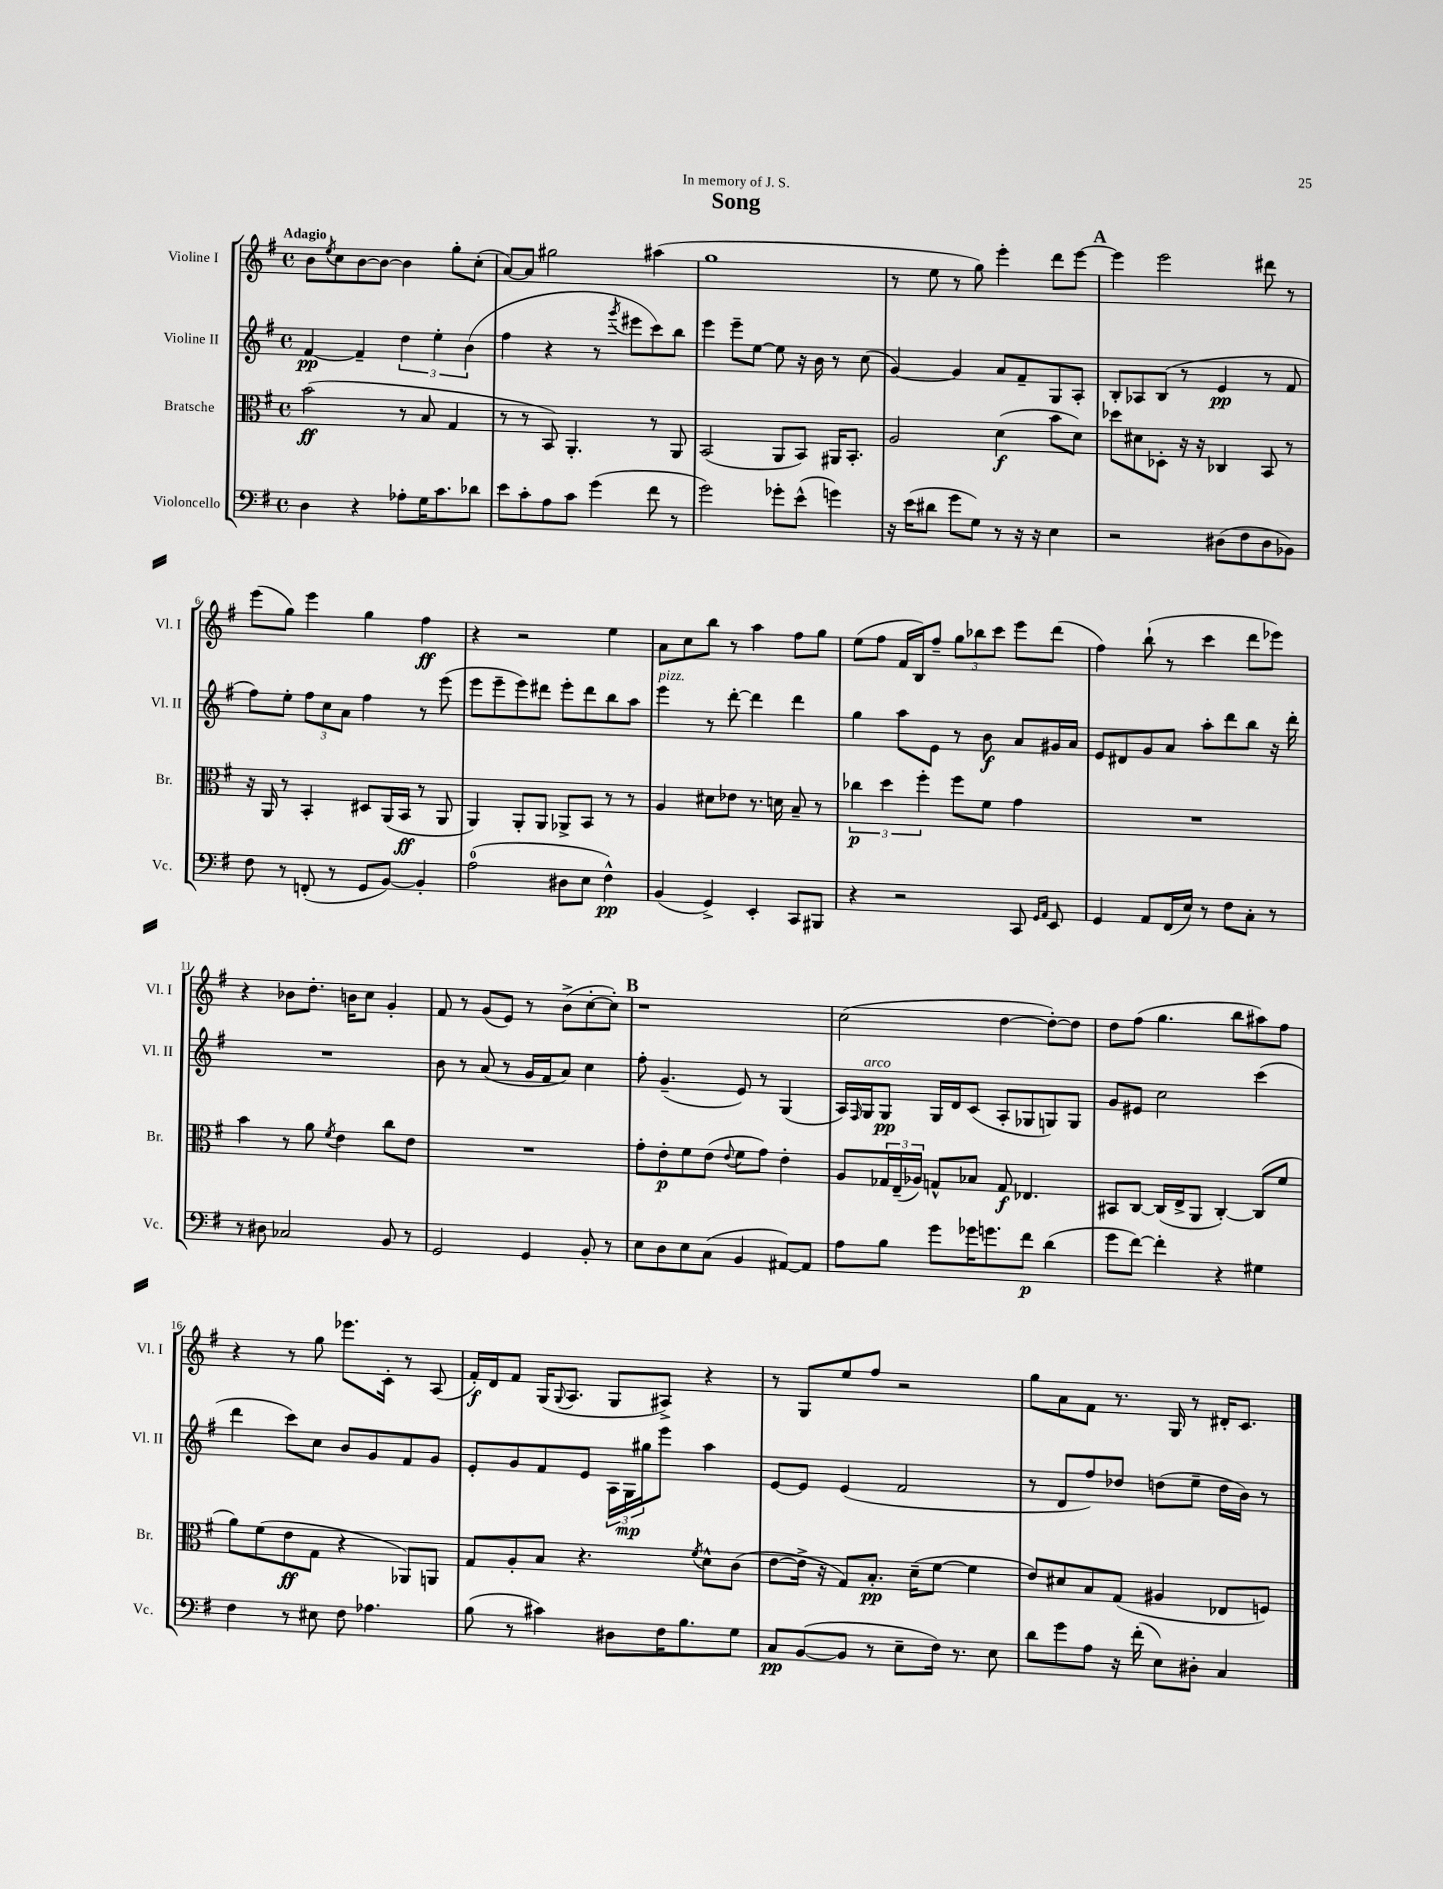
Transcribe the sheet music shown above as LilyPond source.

\header { title = "Song" dedication = "In memory of J. S." }
<<
\new StaffGroup <<
\new Staff = "s0" \with { instrumentName = "Violine I" shortInstrumentName = "Vl. I" } {
    \clef treble \key g \major \defaultTimeSignature \time 4/4 \tempo "Adagio"
    b'8 \acciaccatura { e''8 } c''8 b'8~ b'8~ b'4 g''8-. c''8-.( |
    a'8~) a'8 gis''2 ais''4( |
    g''1 |
    r8 e''8 r8 g''8) e'''4-. d'''8 e'''8~ |
    \mark \markup { \bold "A" } e'''4 e'''2 dis'''8 r8 |
    e'''8( g''8) e'''4 g''4 fis''4\ff |
    r4 r2 e''4 |
    a'8 c''8 b''8 r8 a''4 fis''8 g''8 |
    e''8( fis''8 fis'16 b16) fis''8-- \tuplet 3/2 { g''8 bes''8 c'''8 } e'''8 d'''8( |
    fis''4) b''8-!( r8 c'''4 d'''8 ees'''8) |
    r4 bes'8 d''8.-. b'16 c''8 g'4-. |
    fis'8 r8 g'8( e'8) r8 b'8->( c''8~-. c''8-.) |
    \mark \markup { \bold "B" } r1 |
    c''2( d''4~ d''8~-.) d''8 |
    d''8 fis''8( g''4. b''8 ais''8) fis''8 |
    r4 r8 g''8 ees'''8. c'16-. r8 a8( |
    fis'16-.\f) d'16 fis'8 g16( \appoggiatura { g8 } a8. g8 ais8->) r4 |
    r8 g8 e''8 fis''8 r2 |
    g''8 a'8 fis'8 r8. g16 r8 dis'16-. c'8. \bar "|." |
}
\new Staff = "s1" \with { instrumentName = "Violine II" shortInstrumentName = "Vl. II" } {
    \clef treble \key g \major \defaultTimeSignature \time 4/4
    fis'4~\pp fis'4-- \tuplet 3/2 { d''4 e''4-. b'4( } |
    fis''4 r4 r8 \acciaccatura { g'''8 } eis'''8 c'''8) b''8 |
    e'''4 e'''8-- e''8~ e''8 r16 b'16 r8 c''8( |
    g'4~) g'4 a'8 fis'8-- g8 a8-. |
    \mark \markup { \bold "A" } b8-. aes8 b8( r8 e'4\pp r8 fis'8 |
    fis''8) e''8-. \tuplet 3/2 { fis''8 c''8 a'8 } fis''4 r8 e'''8( |
    e'''8 e'''8-- e'''8) dis'''8 e'''8-. dis'''8 b''8 a''8 |
    e'''4^\markup { \italic "pizz." } r8 d'''8~-. d'''4 d'''4 |
    g''4 a''8 e'8 r8 b'8\f a'8 gis'16 a'16 |
    e'8 dis'8 g'8 a'8 a''8-. d'''8 b''8 r16 d'''16-. |
    R1 |
    b'8 r8 a'8( r8 g'16 fis'16 a'8) c''4 |
    \mark \markup { \bold "B" } fis''8-. g'4.--( e'8) r8 g4( |
    a16) \grace { fis16 } g16^\markup { \italic "arco" } g8\pp g16 d'16 c'8( a8-. ges8 g8) g8 |
    g'8 eis'8 c''2 c'''4( |
    d'''4 c'''8) c''8 b'8 g'8 fis'8 g'8 |
    e'8-. g'8 fis'8 e'8 \tuplet 3/2 { a16 g16\mp gis''16 } e'''8 a''4 |
    e'8~ e'8 e'4( fis'2 |
    r8 d'8 fis''8) des''8 d''8( e''8-- d''16 b'16) r8 \bar "|." |
}
\new Staff = "s2" \with { instrumentName = "Bratsche" shortInstrumentName = "Br." } {
    \clef alto \key g \major \defaultTimeSignature \time 4/4
    b'2\ff( r8 b8 g4 |
    r8 r8 b,8) a,4.-. r8 a,8 |
    b,2( a,8 b,8) ais,16 b,8.-. |
    a2 d'4\f( b'8 d'8) |
    \mark \markup { \bold "A" } des''8 dis'8 des8-. r16 r16 ces4 b,8 r8 |
    r16 a,16 r8 b,4-. dis8 a,16( b,16\ff r8 a,8 |
    a,4) a,8-. a,8 aes,8-> b,8 r8 r8 |
    a4 dis'8 ees'8 r8. d'16 b8-- r8 |
    \tuplet 3/2 { ces''4\p d''4 fis''4-. } fis''8 fis'8 g'4 |
    R1 |
    b'4 r8 a'8 \acciaccatura { fis'8 } e'4 c''8 e'8 |
    R1 |
    \mark \markup { \bold "B" } g'8-. e'8-.\p fis'8 e'8( \appoggiatura { e'8 } fis'8 g'8) e'4-. |
    a8 \tuplet 3/2 { ges16 e16--( aes16) } g8-^ bes8 g8\f ees4. |
    bis,8 c8~ c16( e16-> a,8 c4~-.) c8( fis'8 |
    a'8) fis'8( e'8\ff g8 r4 aes,8) a,8 |
    g8 a8-. b8 r4. \acciaccatura { fis'8 } d'8-^ c'8( |
    e'8~ e'16-> r16 g8) b8.-.\pp d'16--( fis'8~ fis'4 |
    e'8) dis'8 b8 g8( ais4 ees8 f8) \bar "|." |
}
\new Staff = "s3" \with { instrumentName = "Violoncello" shortInstrumentName = "Vc." } {
    \clef bass \key g \major \defaultTimeSignature \time 4/4
    d4 r4 aes8-. g16 c'8. des'8 |
    e'8 c'8-. a8 c'8 g'4( fis'8 r8 |
    g'2) ges'8-. e'8-^( g'4) |
    r16 e'16( dis'8 g'8 g8) r8 r16 r16 e4 |
    \mark \markup { \bold "A" } r2 dis8( fis8 dis8 bes,8) |
    fis8 r8 f,8-.( r8 g,8 b,8~) b,4-. |
    a2-0( dis8 e8 fis4-^\pp) |
    b,4( g,4->) e,4-. c,8 bis,,8 |
    r4 r2 c,8 \grace { g,16 a,16 } e,8 |
    g,4 a,8 fis,16( e16) r8 fis8 c8-. r8 |
    r8 dis8 ces2 b,8 r8 |
    g,2 g,4 b,8-. r8 |
    \mark \markup { \bold "B" } e8 d8 e8 c8( b,4 ais,8~) ais,8 |
    a8 b8 g'8 ges'16 g'8. fis'8\p d'4( |
    g'8 fis'8~) fis'4-. r4 gis4 |
    fis4 r8 eis8 fis8 aes4. |
    b8( r8 cis'4) dis8 fis16 b8. g8 |
    c8\pp b,8~( b,8 r8 e8-- fis16) r8. e8 |
    d'8 g'8 a8 r16 fis'16-.( e8) dis8-. c4 \bar "|." |
}
>>
>>
